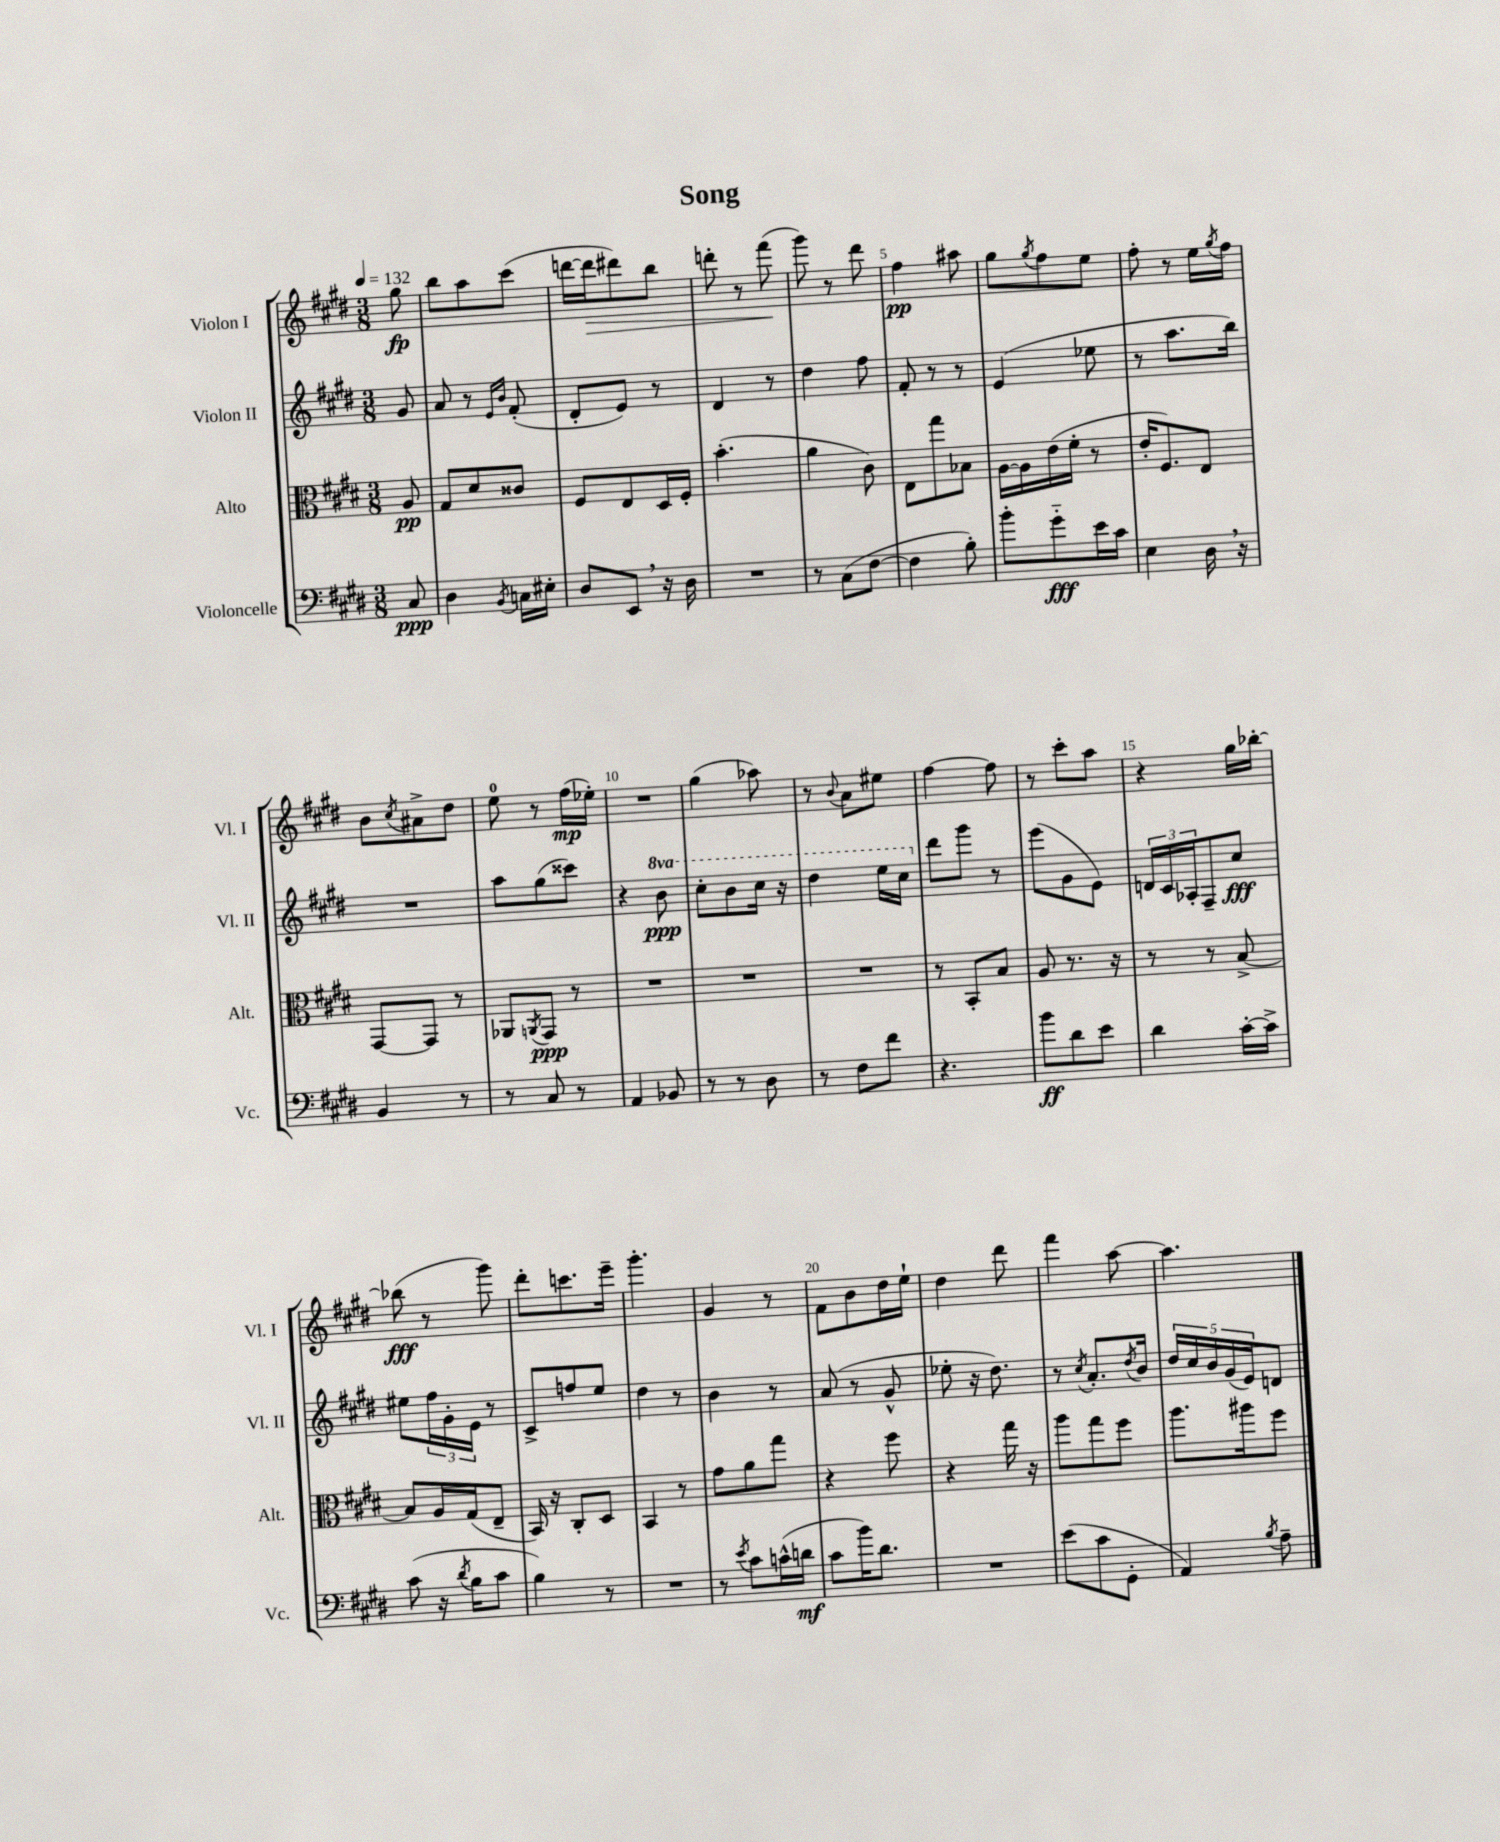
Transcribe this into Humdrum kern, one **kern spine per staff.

**kern	**kern	**kern	**kern
*staff4	*staff3	*staff2	*staff1
*clefF4	*clefC3	*clefG2	*clefG2
*k[f#c#g#d#]	*k[f#c#g#d#]	*k[f#c#g#d#]	*k[f#c#g#d#]
*M3/8	*M3/8	*M3/8	*M3/8
*MM132	*MM132	*MM132	*MM132
8C#	8A	8g#	8gg#
=	=	=	=
4D#	8G#	8a	8bb
.	8d#	8r	8aa
.	.	16qqe	.
8qBB	.	16qqb	.
16C	8c##	(8f#'	(8ccc#
16E#'	.	.	.
=	=	=	=
8D#	8F#	8d#'	[16ddd
.	.	.	16ddd]
8EE	8E	8e)	8ddd#)
16r	16D#	8r	8bb
16D#	16F#'	.	.
=	=	=	=
4.r	(4.b'	4d#	8ddd'
.	.	.	8r
.	.	8r	(8fff#
=	=	=	=
8r	4a	4dd#	8ggg#)
(8C#	.	.	8r
[8F#	8c#)	8ff#	8ddd#
=	=	=	=
4F#]	8E	8f#'	4ff#
.	8gg#	8r	.
8B')	8B-	8r	8aa#
=	=	=	=
8b'	[16A	(4e	8gg#
.	16A]	.	.
.	.	.	8qgg#
8g#'~	(16e	.	8ff#
.	16f#'	.	.
16e	8r	8ee-	8ee
16c#	.	.	.
=	=	=	=
4E	16e'	8r	8ff#'
.	8.F#)	.	.
.	.	8.aa	8r
16D#	8E	.	16ee
.	.	.	8qgg#
16r	.	16bb)	16ff#
=	=	=	=
4BB	[8GG#	4.r	8b
.	.	.	8qcc#
.	8GG#]	.	8a#^
8r	8r	.	8dd#
=	=	=	=
8r	8AA-	8aa	8ee
.	8qAA	.	.
8C#	8GG#	(8gg#	8r
8r	8r	8ccc##)	(16ff#
.	.	.	16ee-')
=	=	=	=
4AA	4.r	4r	4.r
8BB-	.	8bb	.
=	=	=	=
8r	4.r	8ccc#'	(4gg#
8r	.	8bb	.
8D#	.	16ccc#	8aa-)
.	.	16r	.
=	=	=	=
8r	4.r	4ddd#	8r
.	.	.	8qqb
8F#	.	.	8a
8f#	.	16eee	8ee#
.	.	16ccc#	.
=	=	=	=
4.r	8r	8ddd#	[4ff#
.	8BB'	8ggg#	.
.	8B	8r	8ff#]
=	=	=	=
8b	8A	(8eee	8r
8d#	8.r	8g#	8ccc#'
8e	.	8e)	8aa
.	16r	.	.
=	=	=	=
4d#	8r	24d	4r
.	.	24c#	.
.	.	24A-'	.
.	8r	8F#~	.
[16c#'	[8B^	8cc#	16gg#
16c#^]	.	.	[16bb-'
=	=	=	=
(8c#	8B]	8ee#	(8bb-]
16r	16A	24ff#	8r
.	.	24g#'	.
8qd#	.	.	.
16B	(16G#	.	.
.	.	24e	.
8c#	8E~	8r	8ggg#)
=	=	=	=
4B)	16BB)	8c#^	8ddd#'
.	16r	.	.
.	8C#'	8ff	8.ccc
8r	8D#	8ee	.
.	.	.	16eee~
=	=	=	=
4.r	4BB	4dd#	4.ggg#'
.	8r	8r	.
=	=	=	=
8r	8g#	4b	4g#
8qe	.	.	.
8c#	8a	.	.
(16c^^	8gg#	8r	8r
16d	.	.	.
=	=	=	=
8c#	4r	(8a	8f#
16b)	.	8r	8b
8.d#	.	.	.
.	8ff#	8g#^^	16dd#
.	.	.	16ee`
=	=	=	=
4.r	4r	8ee-'	4dd#
.	.	16r	.
.	.	8.dd#)	.
.	16gg#	.	8ddd#
.	16r	.	.
=	=	=	=
(8e	8aa	8r	4fff#
.	.	8qcc#	.
8c#	8gg#	8.a'	.
8GG#'	8ff#	.	[8aa
.	.	8qdd#	.
.	.	16b	.
=	=	=	=
4AA)	8.aa	20dd#	4.aa]
.	.	20cc#	.
.	.	20b	.
.	.	(20g#	.
.	16aa#	.	.
.	.	20e)	.
8qB	.	.	.
8A~	8ff#	8d	.
==	==	==	==
*-	*-	*-	*-
